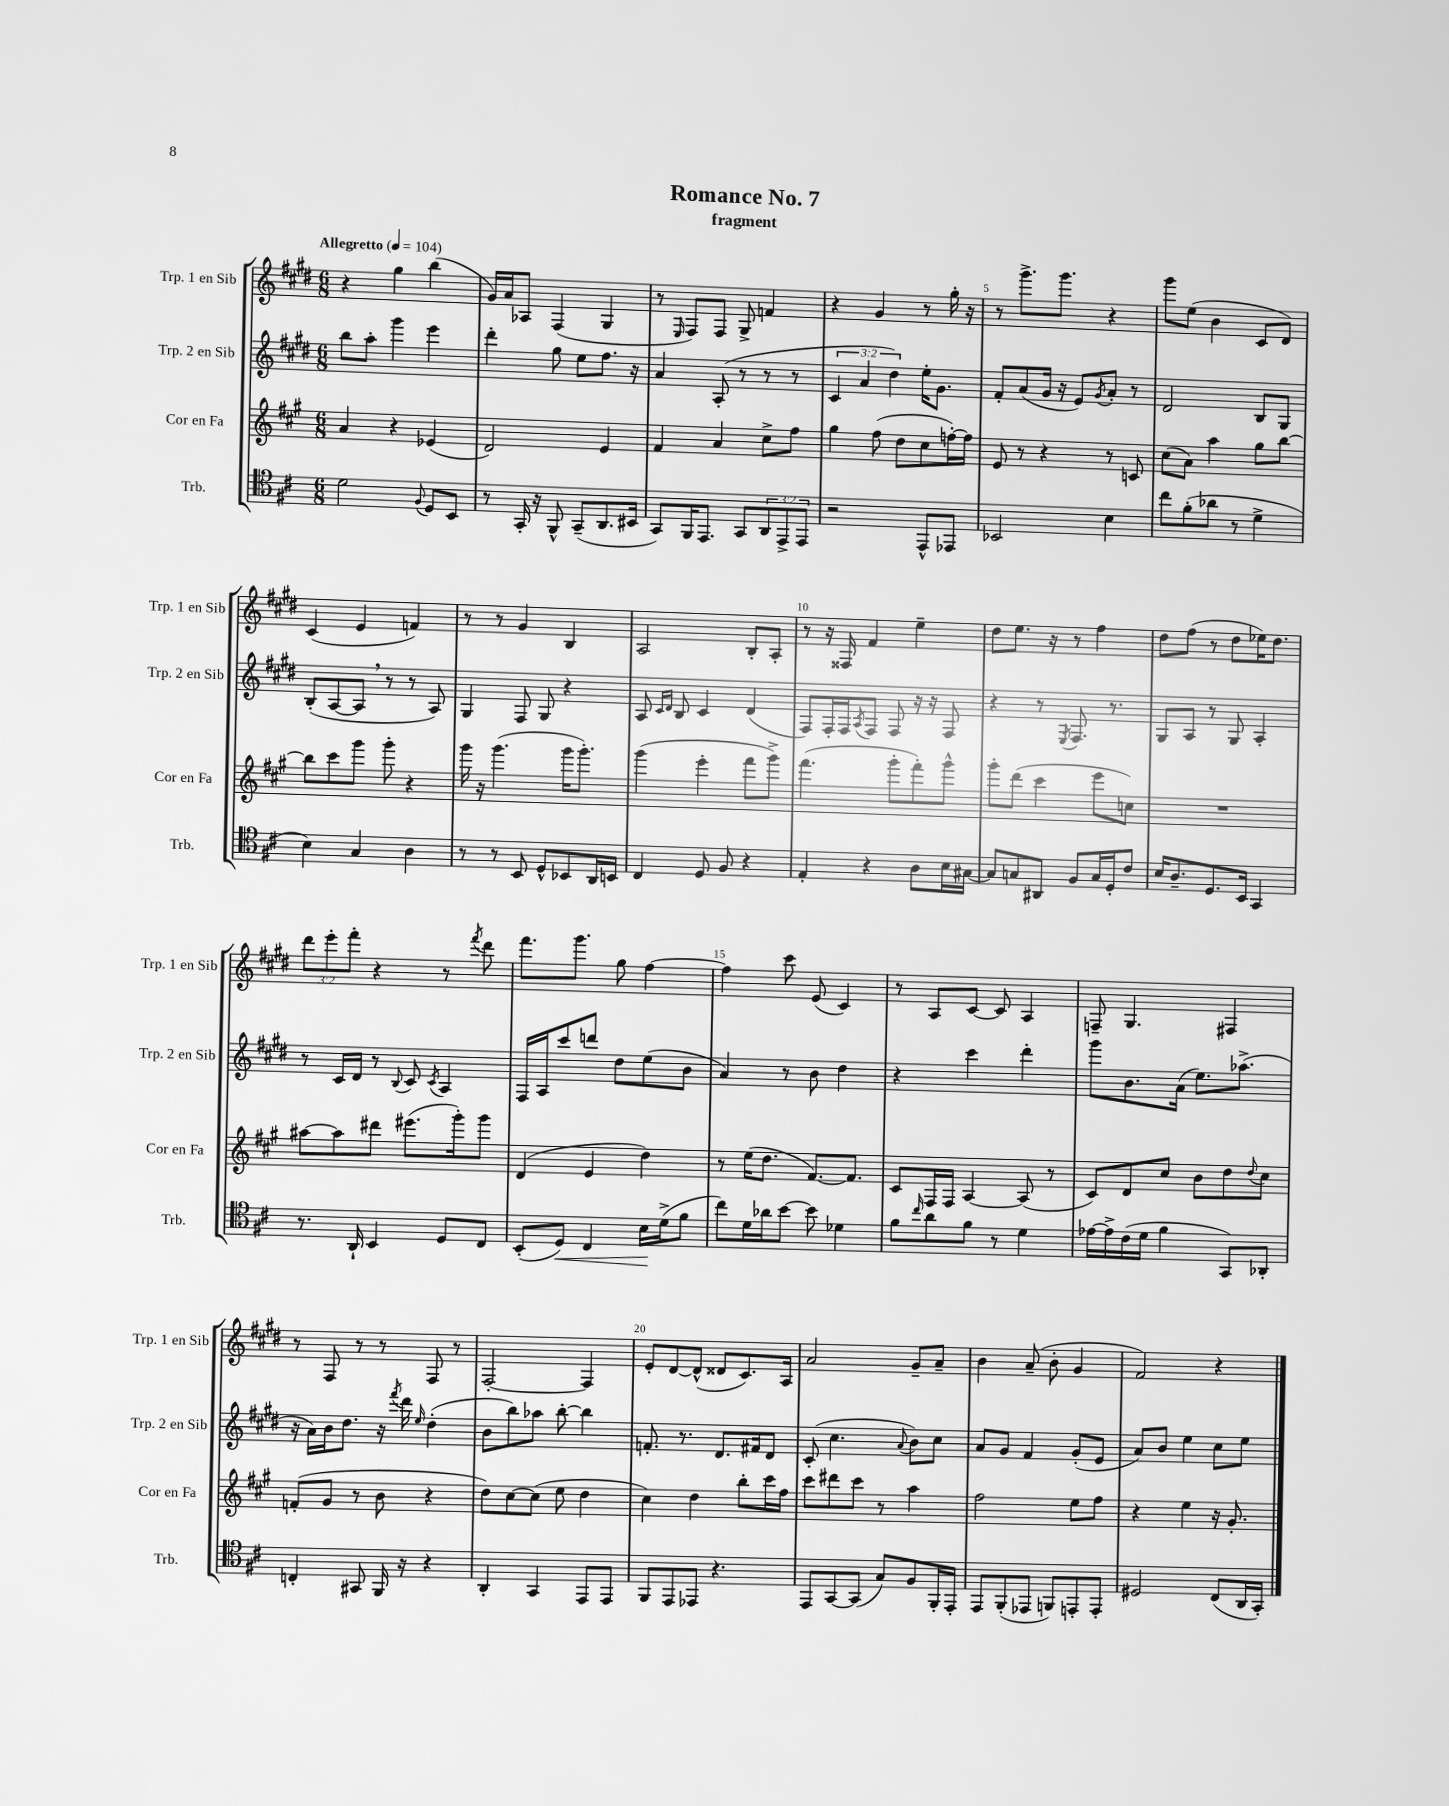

**kern	**kern	**kern	**kern
*staff4	*staff3	*staff2	*staff1
*clefC4	*clefG2	*clefG2	*clefG2
*k[f#c#]	*k[f#c#g#]	*k[f#c#g#d#]	*k[f#c#g#d#]
*M6/8	*M6/8	*M6/8	*M6/8
*MM104	*MM104	*MM104	*MM104
2d\	4a/	8bb\L	4r
.	.	8aa'\J	.
.	4r	4ggg#\	4gg#\
8qqF#/	.	.	.
8D/L	(4e-/	4eee\	(4bb\
8BB/J	.	.	.
=	=	=	=
8r	2d/)	4ddd#'\	16g#/LL)
.	.	.	16a/J
16GG'/	.	.	8A-/J
16r	.	.	.
8FF#^^/	.	8gg#\	(4F#/
(8GG~/L	.	8ee\L	.
8.AA/	4e/	8.ff#\J	4G#/
16BB#/Jk	.	16r	.
=	=	=	=
8GG/L)	4f#/	4a/	8r
.	.	.	16qqE/
16FF#/K	.	.	8F#/L)
8.EE/J	.	.	.
.	4a/	(8A'/	8F#/J
8GG/L	.	8r	8G#^/
12AA/	8cc#^\L	8r	4f/
12EE^/	.	.	.
.	8ff#\J	8r	.
12EE/J	.	.	.
=	=	=	=
2r	4gg#\	6c#/	4r
.	.	6a/	.
.	(8ff#\	.	4g#/
.	.	6dd#\)	.
.	8dd\L	.	.
8EE^^/L	8cc#\	16ee'\LK	8r
.	.	8.g#\J	.
8EE-/J	[16ff'\L)	.	16gg#'\
.	16ff\]JJ	.	16r
=	=	=	=
2BB-/	8e/	8f#'/L	8r
.	8r	(8a/	8.ggg#^\L
.	4r	16g#/Jk	.
.	.	16r	8.ggg#\J
.	.	8e/L)	.
.	.	8qg#/	.
4B\	8r	8a'/J	4r
.	8c/	8r	.
=	=	=	=
8cc#\L	(8cc#\L	2d#/	8ggg#\L
(8f#'\	8a\J)	.	(8ee\J
8a-\J	4aa\	.	4b\
8r	.	.	.
4d^\	8gg#\L	8B/L	8c#/L
.	[8bb\J	8G#/J	8d#/J)
=	=	=	=
4B\)	8bb\]L	(8B'/L	(4c#/
.	8ccc#\	[8A/	.
4G/	8ggg#\J	8A/]J	4e/
.	8ggg#'\	8r	.
4A\	4r	8r	4f/)
.	.	8A/)	.
=	=	=	=
8r	16ggg#\	4G#/	8r
.	16r	.	.
8r	(4.ggg#\	.	8r
8BB/	.	8F#/	4g#/
8D^^/L	.	8G#/	.
8BB-/	16ggg#\LK	4r	4B/
.	8.ggg#'\J)	.	.
16AA/L	.	.	.
16BB/JJ	.	.	.
=	=	=	=
4C#/	(4ggg#\	8A/	2A/
.	.	16qqc#/LL	.
.	.	16qqd#/JJ	.
.	.	8B/	.
8D/	4eee'\	4c#/	.
8F#/	.	.	.
4r	8fff#\L	(4d#/	8B'/L
.	8ggg#^\J)	.	8A'/J
=	=	=	=
4E'/	(4.fff#\	8F#/L)	8r
.	.	16F#'/L	16r
.	.	16F#/J	16F##/
.	.	8qA/	.
4r	.	8F#/J	4f#/
.	8ggg#'\L	8F#/	.
8A\L	8fff#'\)	16r	4ee~\
.	.	16r	.
16B\L	8ggg#^^\J	8F#/	.
[16G#\JJ	.	.	.
=	=	=	=
8G#/]L	8ggg#'\L	4r	8dd#\L
8G/	(8ddd\J	.	8.ee\J
8AA#/J	4ccc#\	8r	.
.	.	.	16r
.	.	8qE/	.
8F#/L	.	8.F#/	8r
16G/L	8eee\L	.	4ff#\
16D'/J	.	8.r	.
8c#/J	8cc\J)	.	.
=	=	=	=
16B/LK	2.r	8G#/L	8dd#\L
8.A~/	.	.	.
.	.	8A/J	(8ff#\J
8.D/	.	8r	8r
.	.	8G#/	8dd#\L
16BB/Jk	.	.	.
4GG/	.	4A'/	16ee-\K)
.	.	.	8.dd#\J
=	=	=	=
8.r	[8aa#\L	8r	12ddd#\L
.	.	.	12eee'\
.	8aa#\]	16c#/LL	.
.	.	.	12fff#'\J
16AA`/	.	16d#/JJ	.
4BB/	8ddd#\J	8r	4r
.	.	8qqB/	.
.	(8.eee#\L	8c#/	.
.	.	8qc#/	.
8D/L	.	4A/	8r
.	16ggg#'\k)	.	.
.	.	.	8qfff#/
8C#/J	8ggg#\J	.	8ddd#\
=	=	=	=
(8BB'/L	(4d/	16F#/LL	8.fff#\L
.	.	16A/J	.
8D/J)	.	8ccc#/	.
.	.	.	8.ggg#\J
4C#/	4e/	8ddd/J	.
.	.	8dd#\L	8gg#\
16B\LL	4dd\)	(8ee\	[4ff#\
(16d^\J	.	.	.
8f#\J	.	8b\J	.
=	=	=	=
8cc#\L)	8r	4a/)	4ff#\]
16d\L	(16ee\LK	.	.
16a-\J	8.dd\J	.	.
[8b\J	.	8r	8ccc#\
8b\]	[8.f#/L)	8b\	(8e/
4d-\	.	4dd#\	4c#/)
.	8.f#/]J	.	.
=	=	=	=
8f#\L	8c#/L	4r	8r
16qqcc#/	.	.	.
8a\	16F#/L	.	8A/L
.	16F#/JJ	.	.
8f#\J	[4A/	4ccc#\	[8c#/J
8r	.	.	8c#/]
4d\	(8A/]	4ddd#'\	4A/
.	8r	.	.
=	=	=	=
[16e-\LL	8c#/L)	8ggg#\L	8F~/
16e-^\]	.	.	.
(16c#\	8d/	8.b\	4.G#/
16d\JJ	.	.	.
4f#\	8cc#/J	.	.
.	.	(16a\Jk	.
.	8b\L	8.ee\L)	.
8GG/L)	8dd\	.	4F#/
.	.	(8.aa-^\J	.
.	8qqdd/	.	.
8AA-'/J	8cc#\J	.	.
=	=	=	=
4C'/	(8f'/L	16r	8r
.	.	16a\LL)	.
.	8g#/J	16b\J	8F#/
.	.	8.dd#\J	.
8GG#/	8r	.	8r
16FF#/	8b\	16r	8r
.	.	8qfff#/	.
16r	.	16ddd#\	.
.	.	16qqee/	.
4r	4r	(4dd#'\	8F#/
.	.	.	8r
=	=	=	=
4AA'/	8dd\L)	8b\L	[2F#'/
.	[8cc#\	8bb\)	.
4GG/	(8cc#\]J	8aa-\J	.
.	8ee\	[8bb'\	.
8EE/L	4dd\	4bb\]	4F#/]
8EE/J	.	.	.
=	=	=	=
8FF#/L	4cc#\)	8.f'/	8e'/L
8EE/	.	.	[8d#/
.	.	8.r	.
8EE-/J	4dd\	.	(8d#^^/]J
4.r	.	8.d#/L	8d##/L
.	8bb'\L	.	8.c#/)
.	.	16f#/k	.
.	16ccc#\L	8d#/J	.
.	16ff#\JJ	.	16A/Jk
=	=	=	=
8EE/L	8ccc#\L	(8c#'/	2a/
[8GG/	8ddd#\	4.cc#\	.
(8GG/]J	8ccc#\J	.	.
8G/L)	8r	.	.
.	.	8qqa/	.
8F#/	4aa\	8b\L)	8g#~/L
16FF#'/L	.	8cc#\J	8a~/J
16EE'/JJ	.	.	.
=	=	=	=
8EE/L	2ff#\	8a/L	4b\
(8FF#'/	.	8g#/J	.
8EE-/J	.	4f#/	(8a~/
8FF/L)	.	.	8b'\
8EE'/	8ee\L	(8g#'/L	4g#/
8EE'/J	8ff#\J	8e/J	.
=	=	=	=
2D#/	4r	8a/L)	2f#/)
.	.	8b/J	.
.	4ee\	4ee\	.
(8C#/L	16r	8cc#\L	4r
.	8.g#'/	.	.
16AA/L	.	8ee\J	.
16GG'/JJ)	.	.	.
==	==	==	==
*-	*-	*-	*-
